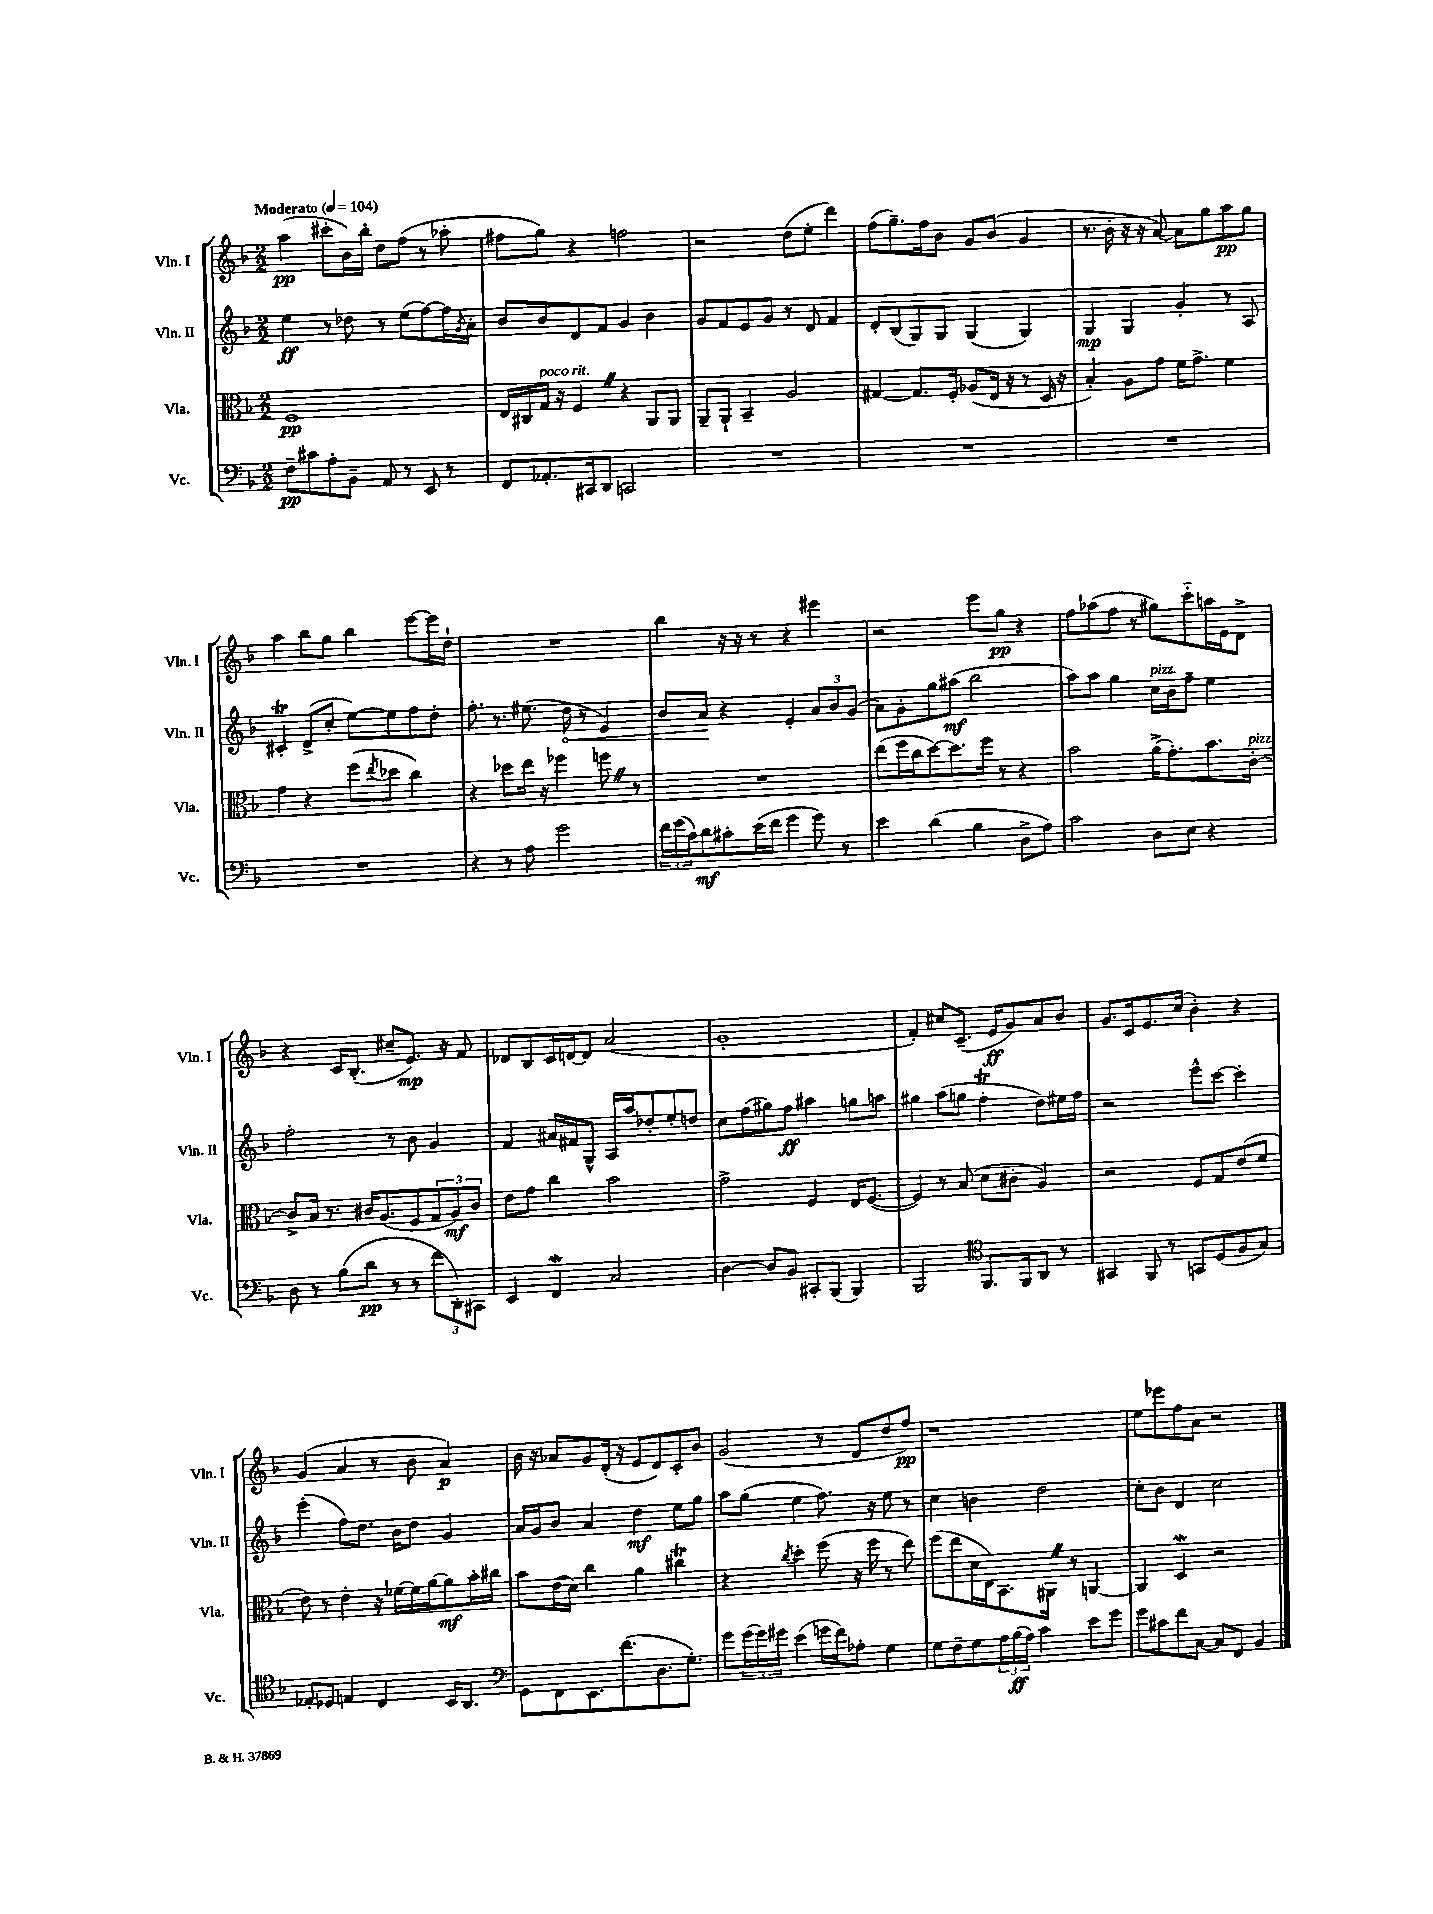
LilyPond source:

<<
\new StaffGroup <<
\new Staff = "s0" \with { instrumentName = "Vln. I" shortInstrumentName = "Vln. I" } {
    \clef treble \key f \major \numericTimeSignature \time 2/2 \tempo "Moderato" 4 = 104
    a''4\pp( cis'''8-. bes'16) bes''16-. d''8 f''8( r8 aes''8-. |
    fis''8 g''8) r4 f''2 |
    r2 d''8( e''8-. d'''4) |
    f''8( g''8.--) f''16 bes'8 g'8 bes'8( g'4 |
    r8. bes'16-. r16 r16 a'8~) a'8 g''8 a''8\pp g''8 |
    a''4 bes''8 g''8 bes''4 e'''8~ e'''16 d''16-! |
    R1 |
    bes''4 r16 r16 r8 r4 eis'''4 |
    r2 e'''8 g''8\pp r4 |
    f''8 aes''8( f''8 r8 gis''8) c'''8-_ a''16 e'16 d'8-> |
    r4 c'16 bes8.-.( cis''8-- e'8.\mp) r16 f'8 |
    des'8 bes8 c'16 d'16~ d'8 a'2( |
    g'1-. |
    f'4-.) cis''8 c'8.--( e'16\ff g'8) a'8 bes'8 |
    g'8. c'16 e'8. c''16( bes'4-.) r4 |
    g'4( a'4 r8 bes'8 a'4\p) |
    bes'16 r16 aes'8 g'8 d'16-.( r16 e'8 d'8) c'8-. bes'8 |
    g'2( r8 d'8 d''8 f''8\pp) |
    r1 |
    e''8 ees'''8 f''8 a'8 r2 \bar "|." |
}
\new Staff = "s1" \with { instrumentName = "Vln. II" shortInstrumentName = "Vln. II" } {
    \clef treble \key f \major \numericTimeSignature \time 2/2
    e''4\ff r8 des''8 r8 e''8( f''8~) f''16 \acciaccatura { g'8 } a'16-. |
    bes'8 bes'8 d'8 f'8 g'4 bes'4 |
    g'8 f'8 e'8 g'8 r8 d'8 f'4 |
    d'8-. bes8( g8) g8 g4( g4) |
    g4\mp g4 g'4-. r8 a8 |
    cis'4-.\trill d'8->( c''8-. e''8~) e''8 f''8 d''8-. |
    f''8.-. r8. eis''8.( \once \override Hairpin.circled-tip = ##t d''16\< r8 e'4) |
    bes'8 a'8\! r4 e'4-. \tuplet 3/2 { a'8 bes'8 g'8( } |
    a'8) g'8-. g''8 ais''8\mf( bes''2 |
    a''8) a''8 g''4 c''16^\markup { \italic "pizz." } bes'16 f''8-- e''4 |
    f''2-. r8 bes'8 g'4 |
    f'4 ais'16 fis'16 g8-^ a16 a''16 des''8-. e''8-. d''8 |
    c''8 f''8( gis''8) f''8\ff ais''4 g''8 a''8 |
    gis''4 a''8( g''8 f''4-.\trill d''8) eis''16 f''16 |
    r2 e'''8-^ c'''8~ c'''4-. |
    e'''4-.( f''8) d''8. bes'16 d''8 g'4 |
    a'16 g'16 bes'8 a'4 d''4\mf e''8 g''8 |
    a''8 g''8( e''4 f''8.) r16 e''8 r8 |
    c''4 b'4 d''2 |
    c''8-. bes'8 d'4 c''2 \bar "|." |
}
\new Staff = "s2" \with { instrumentName = "Vla." shortInstrumentName = "Vla." } {
    \clef alto \key f \major \numericTimeSignature \time 2/2
    f1\pp |
    e16 cis16 g16^\markup { \italic "poco rit." } r16 f4 \once \override BreathingSign.text = \markup { \musicglyph "scripts.caesura.straight" } \breathe r4 a,8 a,8 |
    a,8-- a,8-! bes,4-- a2 |
    gis4~ gis8. f16-. aes8( e16 r16 r8 d16 r16 |
    bes4-.) a8 g'8 f'16 g'8.-> f'4 |
    g'4 r4 f''8( \acciaccatura { e''8 } des''8 c''4) |
    r4 des''8 e''16 r16 fes''4 f''8 \once \override BreathingSign.text = \markup { \musicglyph "scripts.caesura.straight" } \breathe r8 |
    R1 |
    e''8( f''16 c''16 d''8~) d''8. f''16 r8 r4 |
    bes'2 a'16->( g'8.-.) bes'8. c'16~-.^\markup { \italic "pizz." } |
    c'8-> bes16 r8. cis'16 a8.( f8 \tuplet 3/2 { g8 a8\mf) cis'8 } |
    e'8 g'8 c''4 bes'2 |
    g'2-> f4 e16 f8.~( |
    f4) r8 bes8( d'8 cis'8-. a4) |
    r2 f8 g8 e'8( f'8 |
    e'8) r8 e'4-. r16 fes'16~ fes'16 a'16~ a'8\mf bes'16-. cis''16 |
    bes'8 e'16( d'16) c''4 a'4 cis''4\trill |
    r4 \acciaccatura { c''8 } d''4-. f''8( r16 f''16 r8 e''8) |
    f''8( e''8 d'16 e16) bes,8. ais,16 \once \override BreathingSign.text = \markup { \musicglyph "scripts.caesura.straight" } \breathe r8 a,4~ |
    a,4 d4\mordent r2 \bar "|." |
}
\new Staff = "s3" \with { instrumentName = "Vc." shortInstrumentName = "Vc." } {
    \clef bass \key f \major \numericTimeSignature \time 2/2
    f8--\pp cis'8 a8-. bes,8-- a,8 r8 e,8 r8 |
    f,8 aes,8.-. cis,16 d,8 c,2 |
    R1 |
    R1 |
    R1 |
    R1 |
    r4 r8 a8 g'2 |
    \tuplet 3/2 { f'16 g'16( c'16) } d'8\mf cis'8-. e'16( f'16 g'4 g'8) r8 |
    e'4 d'4( bes4 d8-> a8) |
    c'2 d8 e8 r4 |
    d8 r8 bes8( d'8\pp r8 r8 \tuplet 3/2 { f'8 d,8-.) cis,8 } |
    e,4 f,4\mordent c2 |
    d4~ d8 bes,8 cis,8-. bes,,8( bes,,4) |
    bes,,2 \clef tenor f,8. f,16 a,8 r8 |
    gis,4 f,8 r8 g,8 d8( f8 g8) |
    ees8-. des8 e4 c4 bes,16 a,8. |
    \clef bass g,8 f,8 e,8. f'8.( d8. g8.-.) |
    g'8 \tuplet 3/2 { g'16( g'16) gis'16 } e'4( g'16 f'16) aes8-. g4 |
    g8 f8-- g8 \tuplet 3/2 { a16 bes16\ff( a16) } c'4 e'8 g'8 |
    g'8 cis'8 f'8 c8~ c8 f,8 bes,4 \bar "|." |
}
>>
>>
\layout { \context { \Score \remove "Bar_number_engraver" } }
